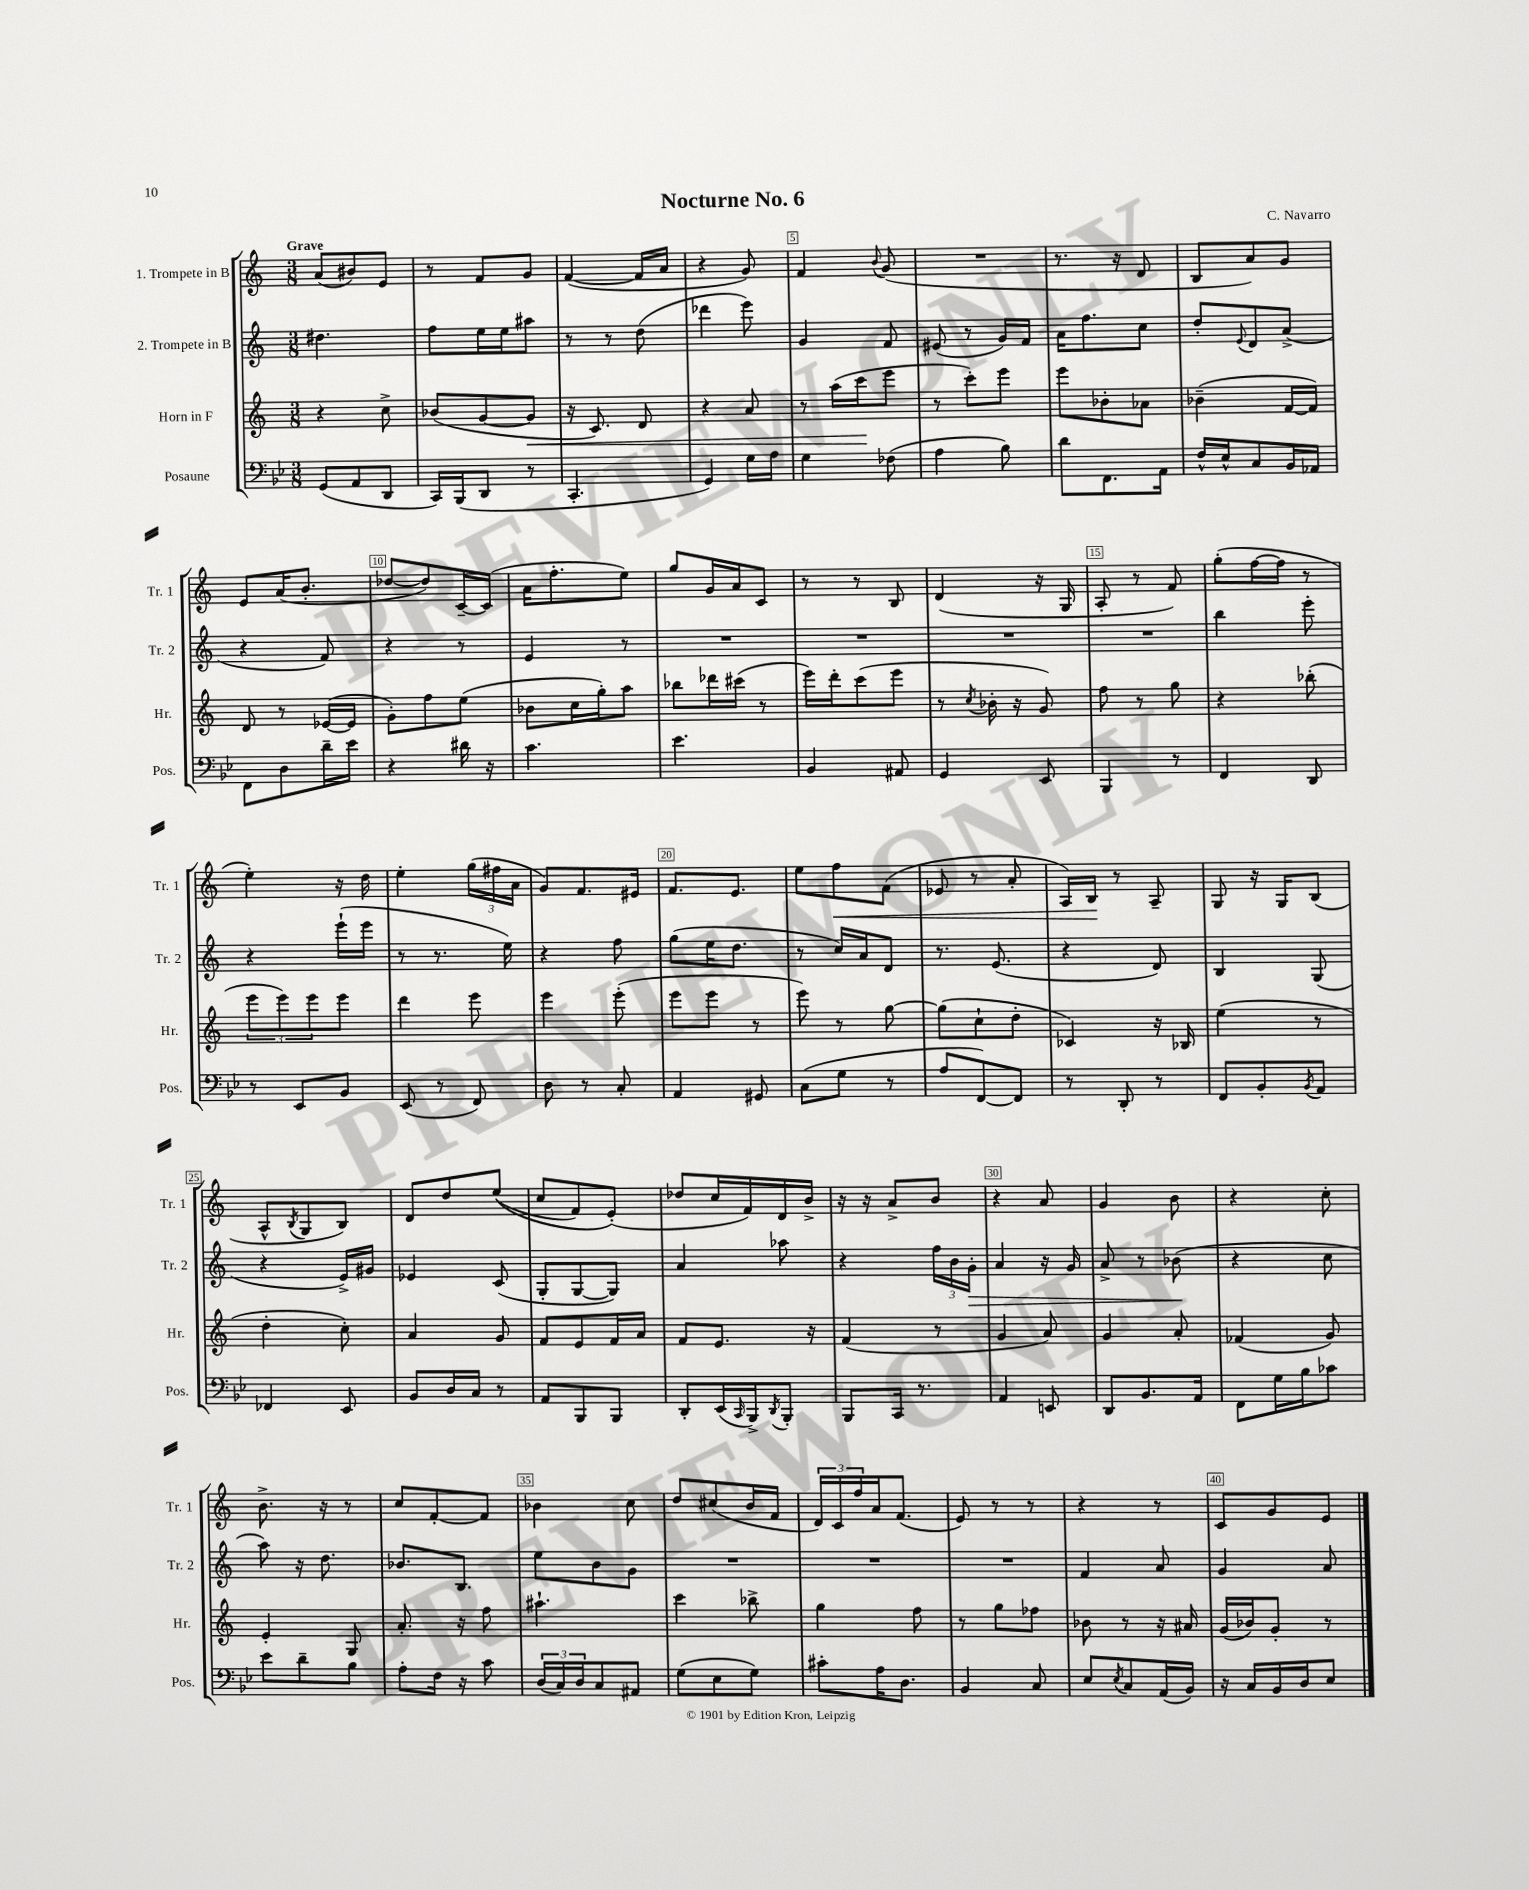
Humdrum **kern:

**kern	**kern	**dynam	**kern	**dynam	**kern	**dynam
*part4	*part3	*part3	*part2	*part2	*part1	*part1
*staff4	*staff3	*staff3	*staff2	*staff2	*staff1	*staff1
*I"Posaune	*I"Horn in F	*	*I"2. Trompete in B	*	*I"1. Trompete in B	*
*I'Pos.	*I'Hr.	*	*I'Tr. 2	*	*I'Tr. 1	*
*clefF4	*clefG2	*	*clefG2	*	*clefG2	*
*k[b-e-]	*k[]	*	*k[]	*	*k[]	*
*M3/8	*M3/8	*	*M3/8	*	*M3/8	*
=1	=1	=1	=1	=1	=1	=1
!	!	!	!	!	!LO:TX:a:B:t=Grave	!
(8GG/L	4r	.	4.dd#X\	.	(8a/L	.
8AA/	.	.	.	.	8b#X/)	.
8DD/J	8cc^\	.	.	.	8e/J	.
=2	=2	=2	=2	=2	=2	=2
16CC/LL)	(8b-X/L	.	8ff\L	.	8r	.
(16BBB-/J	.	.	.	.	.	.
8DD/J	[8g/	.	16ee\L	.	8f/L	.
.	.	.	16ee\J	.	.	.
!	!	!LO:HP:b	!	!	!	!
8r	8g/J]	<	8aa#X\J	.	8g/J	.
=3	=3	=3	=3	=3	=3	=3
4.CC'/	16r	.	8r	.	([4f/	.
.	8.c/)	.	.	.	.	.
.	.	.	8r	.	.	.
.	8d/	.	(8dd\	.	16f/LL]	.
.	.	.	.	.	16a/JJ	.
=4	=4	=4	=4	=4	=4	=4
4GG/)	4r	.	4ddd-X\	.	4r	.
16G\LL	8a/	.	8eee\)	.	8g/)	.
16A\JJ	.	.	.	.	.	.
=5	=5	=5	=5	=5	=5	=5
4G\	8r	.	4g/	.	4f/	.
.	(16aa\LL	.	.	.	.	.
.	16ccc\J	.	.	.	.	.
.	.	.	.	.	8qqb/	.
(8F-X\	8eee\J	[	8f/	.	(8g/	.
=6	=6	=6	=6	=6	=6	=6
4A\	8r	.	(8e#X/	.	4.r	.
.	8ccc'\L)	.	8r	.	.	.
8B-\)	8eee\J	.	16g/LL)	.	.	.
.	.	.	16f/JJ	.	.	.
=7	=7	=7	=7	=7	=7	=7
8d\L	8eee\L	.	16a\KL	.	8.r	.
.	.	.	8.ff\	.	.	.
8.FF\	8b-X'\	.	.	.	.	.
.	.	.	.	.	16r	.
.	8a-X\J	.	8cc\J	.	8d/	.
16AA\Jk	.	.	.	.	.	.
=8	=8	=8	=8	=8	=8	=8
16F^^/LL	(4b-X~\	.	8dd'/L	.	8B/L	.
16E-^^/J	.	.	.	.	.	.
.	.	.	8qqe/	.	.	.
8C/	.	.	8d/	.	8a/)	.
16BB-/L	[16f/LL	.	(8a^/J	.	8g/J	.
16AA-X/JJ	16f/JJ])	.	.	.	.	.
!!LO:LB:g=z
=9	=9	=9	=9	=9	=9	=9
8FF\L	8d/	.	4r	.	8e/L	.
8D\	8r	.	.	.	(16a/K	.
.	.	.	.	.	8.b'/J	.
16d~\L	([16e-X/LL	.	8f/)	.	.	.
16e-\JJ	16e-/JJ]	.	.	.	.	.
=10	=10	=10	=10	=10	=10	=10
4r	8g'\L)	.	4r	.	[8dd-X/L	.
.	8ff\	.	.	.	8dd-/])	.
16d#X\	(8ee\J	.	8r	.	[16c~/L	.
16r	.	.	.	.	(16c/JJ]	.
=11	=11	=11	=11	=11	=11	=11
4.c\	8b-X\L	.	4e/	.	16a\KL	.
.	.	.	.	.	8.ff'\	.
.	16cc\L	.	.	.	.	.
.	16gg'\J)	.	.	.	.	.
.	8aa\J	.	8r	.	8ee\J)	.
=12	=12	=12	=12	=12	=12	=12
4.e-\	8bb-X\L	.	4.r	.	8gg/L	.
.	16ddd-X\L	.	.	.	16g/L	.
.	(16ccc#X\JJ	.	.	.	16a/J	.
.	8r	.	.	.	8c/J	.
=13	=13	=13	=13	=13	=13	=13
4BB-/	16eee\LL)	.	4.r	.	8r	.
.	16ddd'\J	.	.	.	.	.
.	(8ccc\	.	.	.	8r	.
8AA#X/	8eee\J	.	.	.	8B/	.
=14	=14	=14	=14	=14	=14	=14
4GG/	8r	.	4.r	.	(4d/	.
.	8qcc/	.	.	.	.	.
.	16b-X'\	.	.	.	.	.
.	16r	.	.	.	.	.
8EE-/	8g/)	.	.	.	16r	.
.	.	.	.	.	16G/	.
=15	=15	=15	=15	=15	=15	=15
4BBB-/	8ff\	.	4.r	.	8A'/	.
.	8r	.	.	.	8r	.
8r	8gg\	.	.	.	8f/)	.
=16	=16	=16	=16	=16	=16	=16
4FF/	4r	.	4bb\	.	(8gg'\L	.
.	.	.	.	.	[16ff\L	.
.	.	.	.	.	16ff\JJ]	.
8DD/	(8bb-X'\	.	8eee'\	.	8r	.
!!LO:LB:g=z
=17	=17	=17	=17	=17	=17	=17
8r	12eee\L	.	4r	.	4ee'\)	.
.	12eee\)	.	.	.	.	.
8EE-/L	.	.	.	.	.	.
.	12eee\	.	.	.	.	.
8BB-/J	8eee\J	.	(16eee`\LL	.	16r	.
.	.	.	16eee\JJ	.	16dd\	.
=18	=18	=18	=18	=18	=18	=18
(8EE-/	4ddd\	.	8r	.	4ee'\	.
8r	.	.	8.r	.	.	.
8FF/)	8eee\	.	.	.	(24gg\LL	.
.	.	.	.	.	24ff#X\	.
.	.	.	16ee\)	.	.	.
.	.	.	.	.	24a\JJ	.
=19	=19	=19	=19	=19	=19	=19
8D\	4eee\	.	4r	.	8g/L)	.
8r	.	.	.	.	8.f/	.
8C'/	(8eee'\	.	8ff\	.	.	.
.	.	.	.	.	16e#X/Jk	.
=20	=20	=20	=20	=20	=20	=20
4AA/	8eee\L	.	(8gg\L	.	8.f/L	.
.	8eee\J	.	16ee\K	.	.	.
.	.	.	8.dd\J	.	8.e/J	.
8GG#X/	8r	.	.	.	.	.
=21	=21	=21	=21	=21	=21	=21
(8C\L	8eee\)	.	8r	.	8ee\L	.
!	!	!	!	!	!	!LO:HP:b
8G\J	8r	.	16cc/LL)	.	8ff\	<
.	.	.	16a/J	.	.	.
8r	[8gg\	.	8d/J	.	(8f\J	.
=22	=22	=22	=22	=22	=22	=22
8A/L	(8gg\L]	.	8.r	.	8e-X/	.
[8FF/)	8cc`\	.	.	.	8r	.
.	.	.	(8.e/	.	.	.
8FF/J]	8dd'\J	.	.	.	8a'/	.
=23	=23	=23	=23	=23	=23	=23
8r	4c-X/)	.	4r	.	16A/LL)	.
.	.	.	.	.	16B/JJ	.
8DD'/	.	.	.	.	8r	[
8r	16r	.	8d/)	.	8A~/	.
.	16B-X/	.	.	.	.	.
=24	=24	=24	=24	=24	=24	=24
8FF/L	(4ee\	.	4B/	.	8G/	.
8BB-'/	.	.	.	.	16r	.
.	.	.	.	.	16G/KL	.
8qBB-/	.	.	.	.	.	.
8AA/J	8r	.	(8G/	.	(8B/J	.
!!LO:LB:g=z
=25	=25	=25	=25	=25	=25	=25
4FF-X/	4dd'\	.	4r	.	8A^^/L	.
.	.	.	.	.	8qB/	.
.	.	.	.	.	8G/	.
8EE-/	8cc'\)	.	16e^/LL)	.	8B/J)	.
.	.	.	16g#X/JJ	.	.	.
=26	=26	=26	=26	=26	=26	=26
8BB-/L	4a/	.	4e-X/	.	8d/L	.
16D/L	.	.	.	.	8dd/	.
16C/JJ	.	.	.	.	.	.
8r	8g/	.	(8c/	.	((8ee/J	.
=27	=27	=27	=27	=27	=27	=27
8AA/L	8f/L	.	8G'/L	.	8cc/L	.
8BBB-/	8e/	.	[8G/	.	8f/)	.
8BBB-/J	16f/L	.	8G/J])	.	(8e'/J)	.
.	16a/JJ	.	.	.	.	.
=28	=28	=28	=28	=28	=28	=28
8DD'/L	8f/L	.	4a/	.	8dd-X/L	.
(16EE-/L	8.e/J	.	.	.	16cc/L	.
16qqCC/	.	.	.	.	.	.
16BBB-^/J)	.	.	.	.	16f/)	.
8qDD/	.	.	.	.	.	.
8BBB-'/J	.	.	8aa-X\	.	16d/	.
.	16r	.	.	.	16b^/JJ	.
=29	=29	=29	=29	=29	=29	=29
8BBB-/L	(4f/	.	4r	.	16r	.
.	.	.	.	.	16r	.
16CC/Jk	.	.	.	.	8a^/L	.
8.r	.	.	.	.	.	.
.	8r	.	24ff\LL	.	8b/J	.
.	.	.	24b\	.	.	.
!	!	!	!	!LO:HP:b	!	!
.	.	.	24g'\JJ	>	.	.
=30	=30	=30	=30	=30	=30	=30
4AA/	4g/	.	4a/	.	4r	.
8EEn/	8a/)	.	16r	.	8a/	.
.	.	.	16g/	.	.	.
=31	=31	=31	=31	=31	=31	=31
8DD/L	4g/	.	8a^/	.	4g/	.
8.BB-/	.	.	8r	.	.	.
.	8a'/	.	(8b-X\	.	8b\	.
16AA/Jk	.	.	.	.	.	.
.	.	.	.	]	.	.
=32	=32	=32	=32	=32	=32	=32
8FF\L	(4f-X/	.	4r	.	4r	.
16G\L	.	.	.	.	.	.
16B-\J	.	.	.	.	.	.
8c-X\J	8g/)	.	8cc\	.	8cc'\	.
!!LO:LB:g=z
=33	=33	=33	=33	=33	=33	=33
8e-\L	4e'/	.	8aa\)	.	8.b^\	.
8d~\	.	.	16r	.	.	.
.	.	.	8.dd\	.	16r	.
8B-\J	8G/	.	.	.	8r	.
=34	=34	=34	=34	=34	=34	=34
8A'\L	8.a'/	.	8.b-X/L	.	8cc/L	.
16F\Jk	.	.	.	.	[8f'/	.
16r	16r	.	8.B/J	.	.	.
8c\	8ff\	.	.	.	8f/J]	.
=35	=35	=35	=35	=35	=35	=35
(24D/LL	4.aa#X`\	.	8ee\L	.	4b-X\	.
24C/)	.	.	.	.	.	.
24D/J	.	.	.	.	.	.
8C/	.	.	8b\	.	.	.
8AA#X/J	.	.	8g\J	.	8cc\	.
=36	=36	=36	=36	=36	=36	=36
(8G\L	4ccc\	.	4.r	.	8dd/L	.
8E-\	.	.	.	.	(8cc#X/	.
8G\J)	8bb-X^\	.	.	.	16b/L	.
.	.	.	.	.	16f/JJ	.
=37	=37	=37	=37	=37	=37	=37
8c#X'\L	4gg\	.	4.r	.	24d/LL)	.
.	.	.	.	.	24c/	.
.	.	.	.	.	24ff/	.
16A\K	.	.	.	.	16a/J	.
8.D\J	.	.	.	.	(8.f/J	.
.	8ff\	.	.	.	.	.
=38	=38	=38	=38	=38	=38	=38
4BB-/	8r	.	4.r	.	8e/)	.
.	8gg\L	.	.	.	8r	.
8C/	8ff-X\J	.	.	.	8r	.
=39	=39	=39	=39	=39	=39	=39
8E-/L	8b-X\	.	4f/	.	4r	.
8qE-/	.	.	.	.	.	.
8C/	8r	.	.	.	.	.
(16AA/L	16r	.	8a/	.	8r	.
16BB-/JJ)	16a#X/	.	.	.	.	.
=40	=40	=40	=40	=40	=40	=40
16r	(16g/LL	.	4g/	.	8c/L	.
16C/LL	16b-X/J)	.	.	.	.	.
16BB-/	8g'/J	.	.	.	8g/	.
16D/J	.	.	.	.	.	.
8E-/J	8r	.	8a/	.	8e/J	.
==	==	==	==	==	==	==
*-	*-	*-	*-	*-	*-	*-
